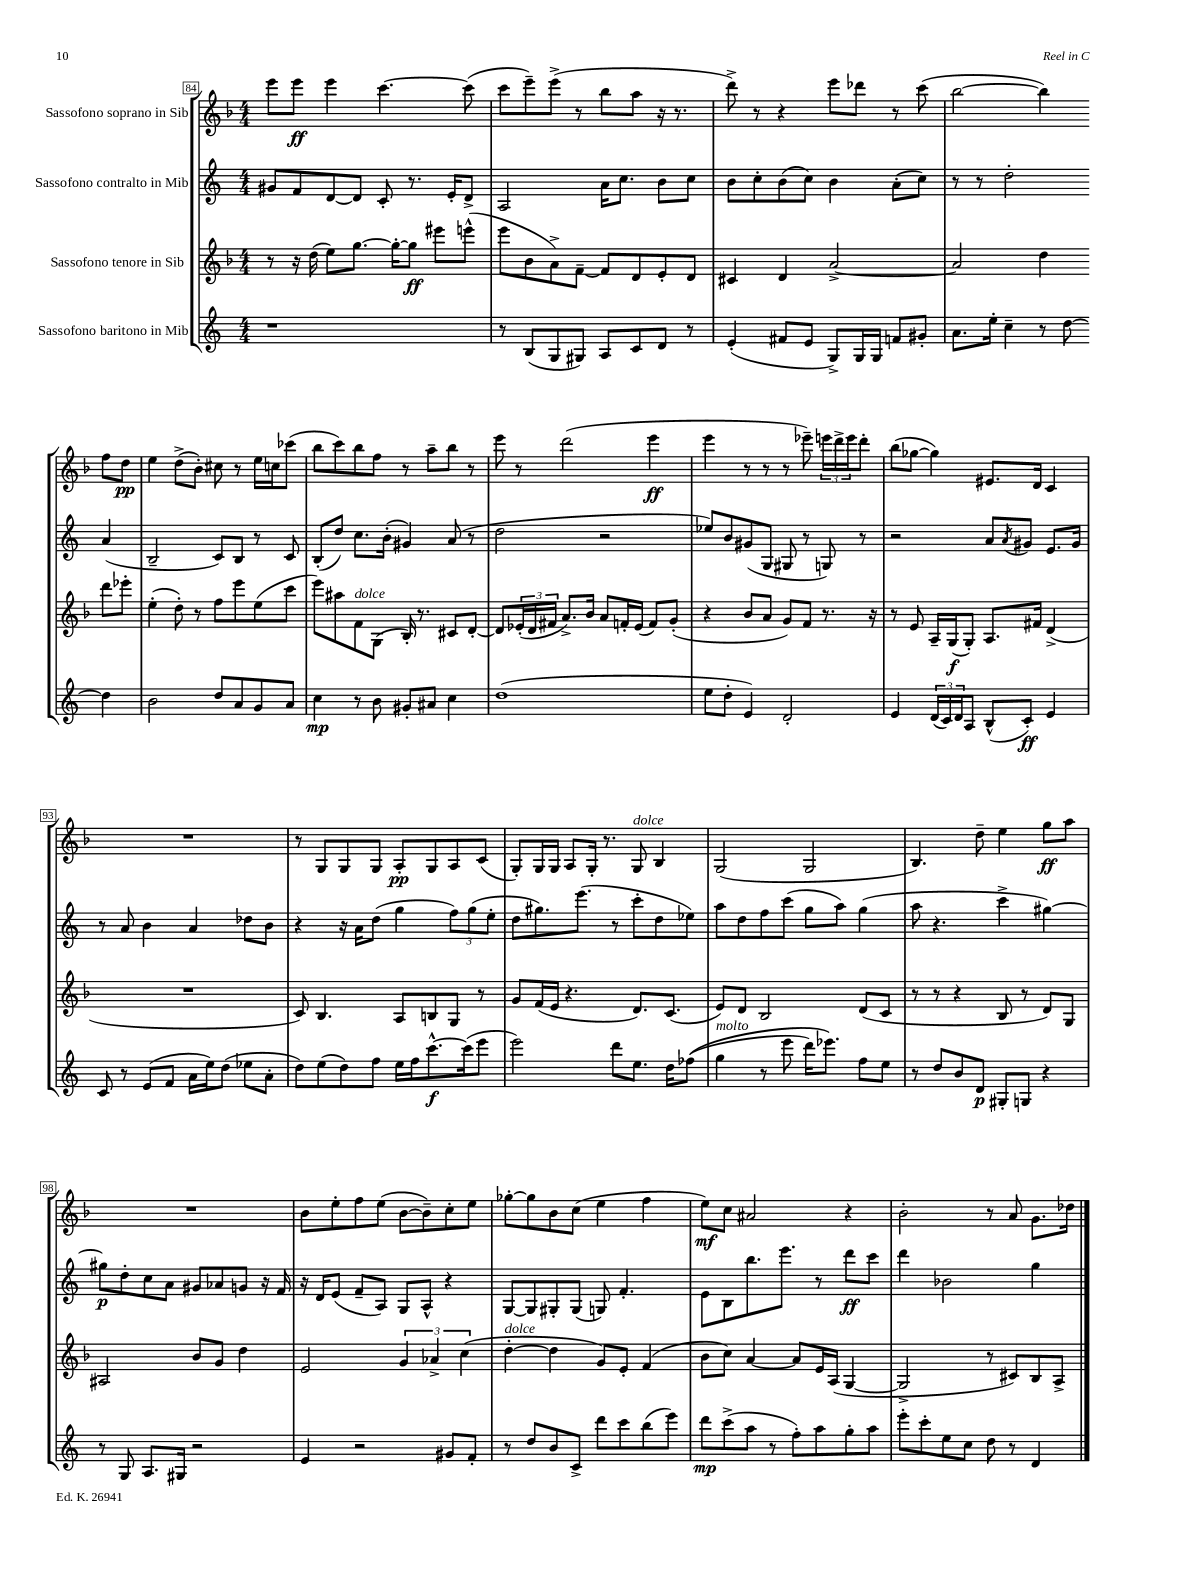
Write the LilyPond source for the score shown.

<<
\new StaffGroup <<
\new Staff = "s0" \with { instrumentName = "Sassofono soprano in Sib" } {
    \clef treble \key f \major \numericTimeSignature \time 4/4
    e'''8 e'''8\ff e'''4 c'''4.~ c'''8( |
    c'''8 e'''8--) e'''8->( r8 bes''8 a''8 r16 r8. |
    d'''8->) r8 r4 e'''8 des'''8 r8 c'''8( |
    bes''2~ bes''4) f''8 d''8\pp |
    e''4 d''8->( bes'8-.) cis''8 r8 e''16 c''16 ces'''8( |
    bes''8 c'''8) bes''8 f''8 r8 a''8-- bes''8 r8 |
    e'''8 r8 d'''2( e'''4\ff |
    e'''4 r8 r8 r8 ees'''8--) \tuplet 3/2 { e'''16 d'''16-> e'''16 } d'''8-. |
    bes''8( ges''8~ ges''4) eis'8. d'16 c'4 |
    R1 |
    r8 g8 g8 g8 a8-.\pp g8 a8 c'8( |
    g8-.) g16 g16 a8 g16-. r8. g8^\markup { \italic "dolce" } bes4 |
    g2( g2 |
    bes4.) d''8-- e''4 g''8\ff a''8 |
    R1 |
    bes'8 e''8-. f''8 e''8( bes'8~ bes'8--) c''8-. e''8 |
    ges''8~-. ges''8 bes'8 c''8( e''4 f''4 |
    e''8\mf) c''8 ais'2 r4 |
    bes'2-. r8 a'8 g'8. des''16 \bar "|." |
}
\new Staff = "s1" \with { instrumentName = "Sassofono contralto in Mib" } {
    \clef treble \key c \major \numericTimeSignature \time 4/4
    gis'8 f'8 d'8~ d'8 c'8-. r8. e'16-. d'8-> |
    a2 a'16 c''8. b'8 c''8 |
    b'8 c''8-. b'8( c''8) b'4 a'8-.( c''8) |
    r8 r8 d''2-. a'4( |
    b2-- c'8) b8 r8 c'8 |
    b8-.( d''8) c''8. b'16-.( gis'4) a'8( r8 |
    d''2 r2 |
    ees''8) b'8 gis'8( g8 gis8 r8 g8) r8 |
    r2 a'8 \acciaccatura { a'8 } gis'8 e'8. gis'16 |
    r8 a'8 b'4 a'4 des''8 b'8 |
    r4 r16 a'16 d''8( g''4 \tuplet 3/2 { f''8) g''8( e''8-. } |
    d''8 gis''8.) e'''8.( r8 c'''8-. d''8 ees''8) |
    a''8 d''8 f''8 c'''8( g''8 a''8) g''4( |
    a''8 r4. c'''4-> gis''4~) |
    gis''8\p d''8-. c''8 a'8 gis'8 aes'8 g'8 r16 f'16 |
    r16 d'16 e'8( f'8-- a8) g8 a8-^ r4 |
    g8~ g8 gis8-. gis8( g8) f'4.-. |
    e'8 b8 b''8. e'''8. r8 d'''8\ff c'''8 |
    d'''4 bes'2 g''4 \bar "|." |
}
\new Staff = "s2" \with { instrumentName = "Sassofono tenore in Sib" } {
    \clef treble \key f \major \numericTimeSignature \time 4/4
    r8 r16 d''16( e''8) g''8.~ g''16~-. g''8\ff eis'''8 e'''8-^( |
    e'''8 bes'8 a'8->) f'8~-- f'8 d'8 e'8-. d'8 |
    cis'4 d'4 a'2~-> |
    a'2 d''4 d'''8 ees'''8-. |
    e''4-.( d''8-.) r8 f''8 e'''8 e''8( c'''8 |
    e'''8) ais''8 f'8^\markup { \italic "dolce" } g8( bes16-.) r8. cis'8 d'8~-. |
    d'8 \tuplet 3/2 { ees'16-.( d'16 fis'16 } a'8.->) bes'16 a'8 f'16-. ees'16( f'8) g'8-.( |
    r4 bes'8 a'8 g'8) f'8 r8. r16 |
    r8 e'8 a16-- g16\f( g8-.) a8. fis'16 d'4->( |
    R1 |
    c'8) bes4. a8 b8 g8 r8 |
    g'8 f'16( e'16 r4. d'8.) c'8.( |
    e'8) d'8 bes2 d'8( c'8 |
    r8 r8 r4 bes8 r8 d'8) g8 |
    ais2 bes'8 g'8 d''4 |
    e'2 \tuplet 3/2 { g'4 aes'4-> c''4( } |
    d''4~-.^\markup { \italic "dolce" } d''4 g'8) e'8-. f'4( |
    bes'8 c''8) a'4~ a'8 e'16 a16( g4~ |
    g2-> r8 cis'8) bes8 a8-> \bar "|." |
}
\new Staff = "s3" \with { instrumentName = "Sassofono baritono in Mib" } {
    \clef treble \key c \major \numericTimeSignature \time 4/4
    r1 |
    r8 b8( g8 gis8) a8 c'8 d'8 r8 |
    e'4-.( fis'8 e'8 g8->) g16 g16 f'8 gis'8-. |
    a'8. e''16-. c''4-- r8 d''8~ d''4 |
    b'2 d''8 a'8 g'8 a'8 |
    c''4\mp r8 b'8 gis'8-. ais'8 c''4 |
    d''1( |
    e''8 d''8-. e'4) d'2-. |
    e'4 \tuplet 3/2 { d'16( c'16) d'16 } a8 b8-^( c'8-.\ff) e'4 |
    c'8 r8 e'8( f'8 a'16 e''16) d''8( ees''8 a'8-. |
    d''8) e''8( d''8) f''8 e''16 f''16 c'''8.~-^\f c'''16( e'''8 |
    e'''2) d'''8 e''8. d''16 fes''8(\( |
    g''4^\markup { \italic "molto" } r8 e'''8 d'''16) ees'''8.\) f''8 e''8 |
    r8 d''8 b'8 d'8\p gis8-. g8 r4 |
    r8 g8 a8. gis16 r2 |
    e'4 r2 gis'8 f'8-. |
    r8 d''8 b'8 c'8-> d'''8 c'''8 b''8( e'''8) |
    d'''8\mp c'''8->( a''8 r8 f''8-.) a''8 g''8-. a''8 |
    e'''8-. c'''8-. e''8 c''8 d''8 r8 d'4 \bar "|." |
}
>>
>>
\layout { \context { \Score currentBarNumber = #84 \override BarNumber.stencil = #(make-stencil-boxer 0.1 0.3 ly:text-interface::print) } }
